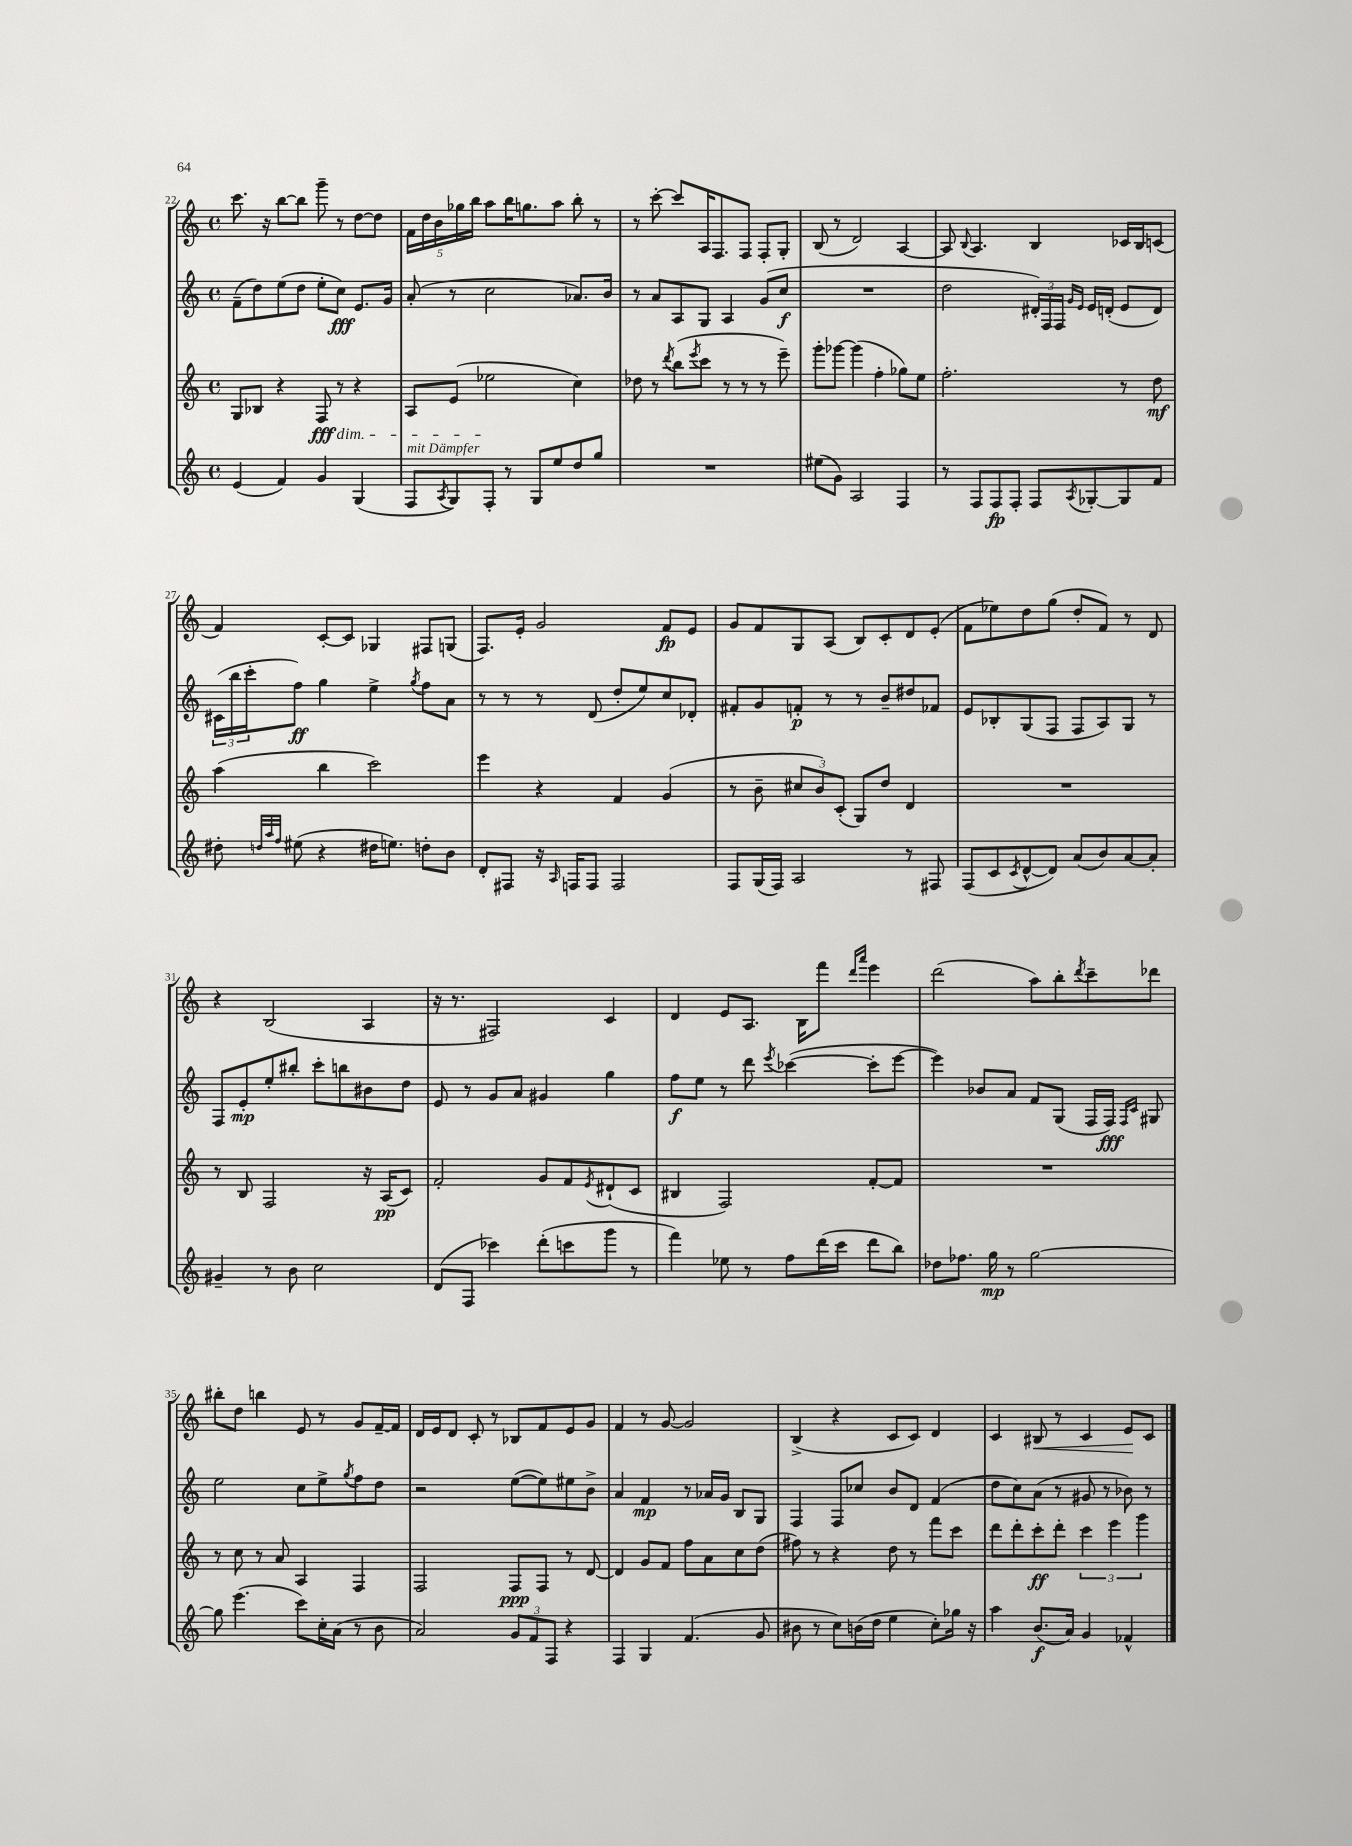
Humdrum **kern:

**kern	**kern	**kern	**kern
*staff4	*staff3	*staff2	*staff1
*clefG2	*clefG2	*clefG2	*clefG2
*k[]	*k[]	*k[]	*k[]
*M4/4	*M4/4	*M4/4	*M4/4
*met(c)	*met(c)	*met(c)	*met(c)
(4e/	8G/L	(8f~\L	8.ccc\
.	8B-/J	8dd\)	.
.	.	.	16r
4f/)	4r	(8ee\	[8bb\L
.	.	8dd\J	8bb\]J
4g/	8F/	8ee'\L	8ggg~\
.	8r	8cc\J)	8r
(4G/	4r	8.e/L	[8dd\L
.	.	.	8dd\]J
.	.	16g/Jk	.
=	=	=	=
8F/L	8A/L	(8a'/	20f\LL
.	.	.	20dd\
.	.	.	20b\
8qA/	.	.	.
8G/)	(8e/J	8r	.
.	.	.	20gg-\
.	.	.	20bb\JJ
8F'/J	2ee-\	2cc\	8aa\L
8r	.	.	16bb\K
.	.	.	8.gg\
8G/L	.	.	.
8ee/	.	.	8aa\J
8dd/	4cc\)	8.a-/L)	8bb'\
8gg/J	.	.	8r
.	.	16b/Jk	.
=	=	=	=
1r	8dd-\	8r	8r
.	8r	8a/L	[8ccc'\
.	8qddd/	.	.
.	(8bb\L	8A/	8ccc/]L
.	8qeee/	.	.
.	8ccc\J	8G/J	16A/K
.	.	.	8.F/
.	8r	4A/	.
.	8r	.	8F/J
.	8r	(8g/L	8F'/L
.	8eee~\)	8cc/J	8G'/J
=	=	=	=
(8ee#\L	8ggg'\L	1r	(8B/
8g\J)	[8ggg-\J	.	8r
2A/	(4ggg-\]	.	2d/)
.	4ff'\	.	.
4F/	8gg-\L)	.	[4A/
.	8ee\J	.	.
=	=	=	=
8r	2.ff'\	2dd\	8A/]
.	.	.	8qqB/
8F/L	.	.	4.A/
8F/	.	.	.
8F'/J	.	.	.
8F/L	.	24d#'/LL)	4B/
.	.	24F/	.
.	.	24F/JJ	.
.	.	16qqg/LL	.
8qA/	.	16qqe/JJ	.
[8G-'/	.	16e/LL	.
.	.	(16d'/JJ	.
8G-/]	8r	8e/L	16c-/LL
.	.	.	16B/J
8f/J	8dd\	8d/J)	(8c/J
=	=	=	=
8dd#'\	(4aa\	(24c#\LL	4f/)
.	.	24bb\	.
.	.	24ccc'\J	.
32qqdd/LLL	.	.	.
32qqaa/	.	.	.
32qqff/JJJ	.	.	.
(8ee#\	.	8ff\J)	.
4r	4bb\	4gg\	[8c'/L
.	.	.	8c/]J
16dd#\LK	2ccc\)	4ee^\	4G-/
8.ee\J)	.	.	.
.	.	8qgg/	.
8dd'\L	.	8ff\L	8F#/L
8b\J	.	8a\J	(8G/J
=	=	=	=
8d'/L	4eee\	8r	8.F/L)
8F#/J	.	8r	.
.	.	.	16e'/Jk
16r	4r	8r	2g/
16qqA/	.	.	.
16F/LK	.	.	.
8F/J	.	(8d/	.
2F/	4f/	8dd'/L	.
.	.	8ee/)	.
.	(4g/	8cc/	8f/L
.	.	8d-'/J	8e/J
=	=	=	=
8F/L	8r	8f#'/L	8g/L
(16G/L	8b~\	8g/	8f/
16F/JJ)	.	.	.
2A/	12cc#/L	8f'/J	8G/
.	12b/)	.	.
.	.	8r	(8A/J
.	(12c'/J	.	.
.	8G/L)	8r	8B/L)
.	8dd/J	8b~/L	8c'/
8r	4d/	8dd#/	8d/
8F#/	.	8f-/J	(8e'/J
=	=	=	=
(8F/L	1r	8e/L	8f\L
8c/	.	8B-'/	8ee-\)
8qc/	.	.	.
[8d^^/	.	(8G/	8dd\
8d/]J)	.	8F/J	(8gg\J
(8a/L	.	8F/L	8dd'/L
8b/)	.	8A/)	8f/J)
[8a/	.	8G/J	8r
8a'/]J	.	8r	8d/
=	=	=	=
4g#~/	8r	8F/L	4r
.	8B/	8e'/	.
8r	2F/	8ee'/	(2B/
8b\	.	8bb#'/J	.
2cc\	.	8ccc'\L	.
.	.	8bb\	.
.	16r	8b#\	4A/
.	(16A/LK	.	.
.	8c/J)	8dd\J	.
=	=	=	=
(8d/L	2f'/	8e/	16r
.	.	.	8.r
8F/J	.	8r	.
4ccc-\)	.	8g/L	2F#/)
.	.	8a/J	.
(8ddd'\L	8g/L	4g#/	.
8ccc\	8f/	.	.
.	8qe/	.	.
8ggg\J	(8d#`/	4gg\	4c/
8r	8c/J	.	.
=	=	=	=
4fff\)	4B#/	8ff\L	4d/
.	.	8ee\J	.
8ee-\	2F/)	8r	8e/L
8r	.	8ddd\	8.A/J
.	.	8qeee/	.
8ff\L	.	([4ccc-\	.
.	.	.	16B\LK
(16ddd\L	.	.	8fff\J
16ccc\JJ	.	.	.
.	.	.	16qqddd/LL
.	.	.	16qqaaa/JJ
8ddd\L	[8f'/L	8ccc-'\]L	4eee\
8bb\J)	8f/]J	[8eee\J	.
=	=	=	=
8dd-\L	1r	4eee\])	(2ddd\
8.ff-\J	.	.	.
.	.	8b-/L	.
16gg\	.	.	.
8r	.	8a/J	.
[2gg\	.	8f/L	8aa\L)
.	.	(8G/J	8bb'\
.	.	.	8qddd/
.	.	16F/LL	8ccc~\
.	.	16F/JJ)	.
.	.	16qqF/LL	.
.	.	16qqc/JJ	.
.	.	8G#/	8ddd-\J
=	=	=	=
8gg\]	8r	2ee\	8bb#'\L
(4.eee\	8cc\	.	8dd\J
.	8r	.	4bb\
.	8a/	.	.
8ccc\L)	4A/	8cc\L	8e/
16cc'\L	.	8ee^\	8r
(16a\JJ	.	.	.
.	.	8qgg/	.
8r	4F/	8ff\	8g/L
8b\	.	8dd\J	[16f~/L
.	.	.	16f/]JJ
=	=	=	=
2a/)	2F/	2r	16d/LL
.	.	.	16e/J
.	.	.	8d/J
.	.	.	8c'/
.	.	.	8r
12g/L	8F/L	([8ee\L	8B-/L
12f/	.	.	.
.	8F/J	8ee\])	8f/
12F/J	.	.	.
4r	8r	8ee#\	8e/
.	[8d/	8b^\J	8g/J
=	=	=	=
4F/	4d/]	4a/	4f/
4G/	8g/L	4f/	8r
.	8f/J	.	[8g/
(4.f/	8ff\L	8r	2g/]
.	8a\	16a-/LL	.
.	.	16g/JJ	.
.	8cc\	8B/L	.
8g/	(8dd\J	8G/J	.
=	=	=	=
8b#\	8ff#\)	4F/	(4B^/
8r	8r	.	.
8cc\L)	4r	8F/L	4r
(16b\L	.	8cc-/J	.
16dd\JJ	.	.	.
4ee\	8dd\	8b/L	8c/L
.	8r	8d/J	8c/J)
8cc'\L)	8fff\L	(4f/	4d/
16gg-\Jk	8ccc\J	.	.
16r	.	.	.
=	=	=	=
4aa\	8ddd\L	8dd\L	4c/
.	8ddd'\	8cc\)	.
(8.b/L	8ccc'\	(8a\J	8B#/
.	8ddd'\J	8r	8r
16a/Jk)	.	.	.
4g/	6ccc\	8g#/	4c/
.	.	8r	.
.	6eee\	.	.
4f-^^/	.	8b-\)	8e/L
.	6ggg\	.	.
.	.	8r	8c/J
==	==	==	==
*-	*-	*-	*-
